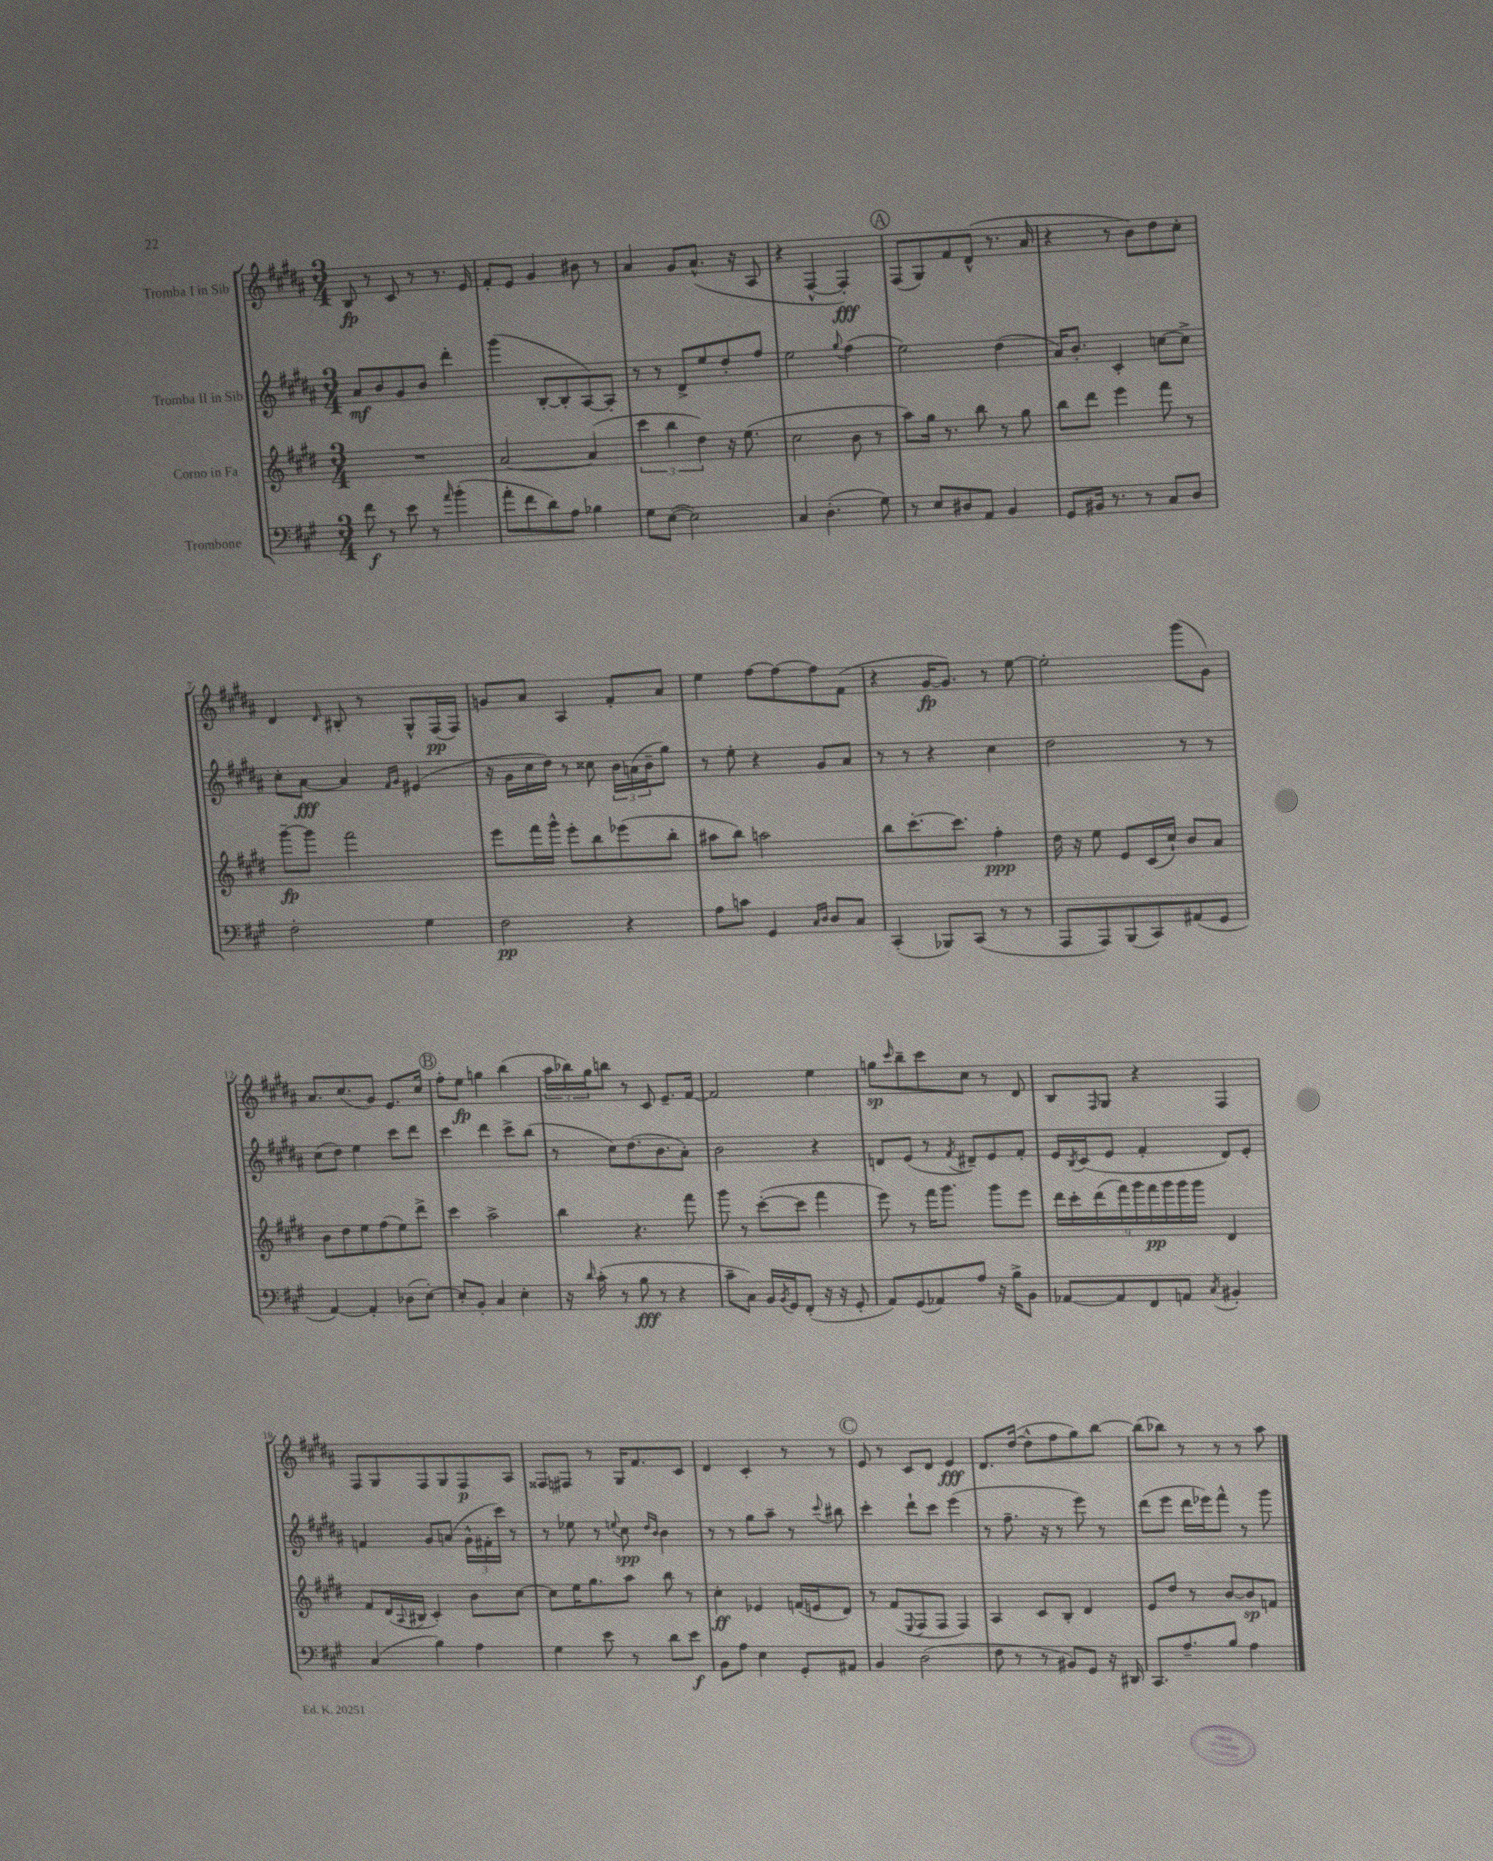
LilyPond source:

<<
\new StaffGroup <<
\new Staff = "s0" \with { instrumentName = "Tromba I in Sib" } {
    \clef treble \key b \major \numericTimeSignature \time 3/4
    b8\fp r8 cis'8 r8 r8. e'16 |
    fis'8-. e'8 gis'4 bis'8 r8 |
    ais'4 gis'8 ais'8.-^( r16 ais8 |
    r4 fis4~-^ fis4-.\fff) |
    \mark \markup { \circle "A" } fis8( gis8) fis'8 dis'8-^( r8. ais'16 |
    r4 r8 b'8) dis''8 cis''8-. |
    dis'4 \grace { dis'16 } bis8-. r8 gis8-^ fis16\pp( fis16) |
    g'8 ais'8 ais4 fis'8-. ais'8 |
    e''4 fis''8~ fis''8~ fis''8 fis'8( |
    r4 gis'16~\fp gis'8.) r8 e''8~ |
    e''2-. gis'''8( gis'8) |
    ais'8. cis''8.( gis'8) e'8. cis''16 |
    \mark \markup { \circle "B" } fis''8-. e''8\fp g''4 b''4( |
    \tuplet 3/2 { ais''16 bes''16) gis''16 } b''8 r8 cis'8 e'8.-- fis'16~ |
    fis'2 e''4 |
    g''8\sp \grace { cis'''16 } b''8-- cis'''8 cis''8 r8 dis'8 |
    b8 \grace { fis16 } gis8 r4 fis4 |
    fis8 gis8 fis8 gis8 fis8\p ais8 |
    fisis8 fis8 r8 gis16 fis'8. cis'8 |
    dis'4 cis'4-. r8 r8 |
    \mark \markup { \circle "C" } e'8 r8 cis'8 dis'8 e'4\fff |
    dis'8. dis''16~( dis''8-^ fis''8 gis''8) b''8~ |
    b''8( bes''8) r8 r8 r8 ais''8 \bar "|." |
}
\new Staff = "s1" \with { instrumentName = "Tromba II in Sib" } {
    \clef treble \key b \major \numericTimeSignature \time 3/4
    ais'8\mf b'8 gis'8 b'8 dis'''4-. |
    gis'''4( b8~-. b8-. ais8~) ais8-. |
    r8 r8 dis'8-> e''8 dis''8-. fis''8 |
    e''2 \appoggiatura { gis''8 } fis''4( |
    \mark \markup { \circle "A" } e''2) dis''4( |
    ais'16) b'8.-. cis'4-. c''8~ c''8-> |
    cis''8-. ais'8~\fff ais'4 \grace { fis'16 gis'16 } eis'4( |
    r16 gis'16 cis''16 dis''16) r8 cisis''8 \tuplet 3/2 { b'16 a'16( b'16-- } gis''8) |
    r8 e''8-. r4 gis'8 ais'8 |
    r8 r8 r4 cis''4 |
    dis''2 r8 r8 |
    cis''8( dis''8) e''4 cis'''8 dis'''8 |
    \mark \markup { \circle "B" } cis'''4 dis'''4 cis'''8-> b''8( |
    r8 cis''8) dis''8.( b'8. ais'8-.) |
    b'2 r4 |
    d'8 e'8( r8 \acciaccatura { fis'8 } dis'8--) e'8 fis'8-. |
    e'16 \acciaccatura { b8 } cis'16( e'8 fis'4-. dis'8) e'8-. |
    f'4 gis'8 a'8( \tuplet 3/2 { gis'16-^ fis'16-. cis'''16) } r8 |
    r8 ees''8 r8 \appoggiatura { e''8 } cis''8\spp \grace { dis''16 b'16 } b'4 |
    r8 r8 gis''8 ais''8-- r8 \appoggiatura { cis'''8 } bis''8 |
    \mark \markup { \circle "C" } cis'''4-. dis'''8-! cis'''8 e'''4( |
    r8 fis''8.-- r16 r8 e'''8) r8 |
    dis'''8( e'''8 dis'''16 ees'''16) fis'''8-^ r8 gis'''8 \bar "|." |
}
\new Staff = "s2" \with { instrumentName = "Corno in Fa" } {
    \clef treble \key e \major \numericTimeSignature \time 3/4
    R2. |
    a'2~ a'4( |
    \tuplet 3/2 { cis'''4 b''4 dis''4) } r16 e''8.( |
    cis''2 b'8 r8 |
    \mark \markup { \circle "A" } a''8) gis''16 r8. b''8 r8 gis''8 |
    b''8 dis'''8 e'''4 fis'''8 r8 |
    gis'''8~--\fp gis'''8 fis'''2 |
    e'''8 fis'''16 gis'''16-^ e'''8-. b''8 ees'''8( b''8-. |
    ais''8 b''8) a''2 |
    b''8 cis'''8.~-. cis'''8. fis''4-.\ppp |
    dis''16 r16 e''8 e'8 cis'16( cis''16-!) b'8 a'8 |
    b'8 dis''8 e''8 fis''8( e''8) dis'''8-> |
    \mark \markup { \circle "B" } cis'''4 a''2-> |
    b''4 r4. fis'''8 |
    gis'''8 r8 cis'''8~-.( cis'''8 fis'''4 |
    e'''8) r8 fis'''16 gis'''8. gis'''8 e'''8 |
    \tuplet 9/8 { dis'''16 cis'''16-. dis'''16( fis'''16) gis'''16 fis'''16\pp gis'''16 gis'''16 gis'''16 } dis'4 |
    fis'8 dis'16( \appoggiatura { a8 } bis16 cis'4-.) b'8 cis''8~ |
    cis''8 e''16 gis''8. a''8 b''8 r8 |
    cis''4-.\ff ees'4 f'16( e'16 dis'8) |
    \mark \markup { \circle "C" } r8 fis'8( \appoggiatura { e8 } fis8 fis8 fis4) |
    a4 cis'8 b8-. dis'4 |
    e'8 dis''8 r8 b'8~ b'8\sp f'8 \bar "|." |
}
\new Staff = "s3" \with { instrumentName = "Trombone" } {
    \clef bass \key a \major \numericTimeSignature \time 3/4
    fis'8\f r8 e'8 r8 \grace { a'16 } b'4-.( |
    a'8-. fis'8 d'8) a8 bes4 |
    gis8 e8~( e2) |
    cis4 d4.-.( gis8) |
    \mark \markup { \circle "A" } r8 e8 dis8 a,8 b,4 |
    gis,8 bis,16 r8. r8 cis8 d8 |
    fis2-. gis4 |
    fis2\pp r4 |
    a8 c'8 gis,4 \grace { cis16 d16 } d8 cis8 |
    cis,4-.( bes,,8) cis,8( r8 r8 |
    a,,8 a,,8) b,,8( cis,8) ais,8( gis,8 |
    a,4~) a,4-. des8( e8~-.) |
    \mark \markup { \circle "B" } e8-. b,8-. cis4 e4-. |
    r16 \grace { d'16 } cis'16-.( r8 b8\fff r8 r4 |
    cis'8-- cis8) b,16 \acciaccatura { b,8 } gis,16 fis,8-.( r16 r16 gis,8-. |
    a,8) gis,8( aes,8) a8 r16 b16-> b,8 |
    aes,8~ aes,8 fis,8 a,8 \acciaccatura { cis8 } bis,4-. |
    cis4( b4) a4 |
    gis4 e'8 r8 d'8 e'8\f |
    b,8 a8 e4 gis,8-. ais,8 |
    \mark \markup { \circle "C" } b,4 d2( |
    fis8 r8 r8 bis,8) gis,8 r16 dis,16 |
    cis,8. a8.-- b8 a4 \bar "|." |
}
>>
>>
